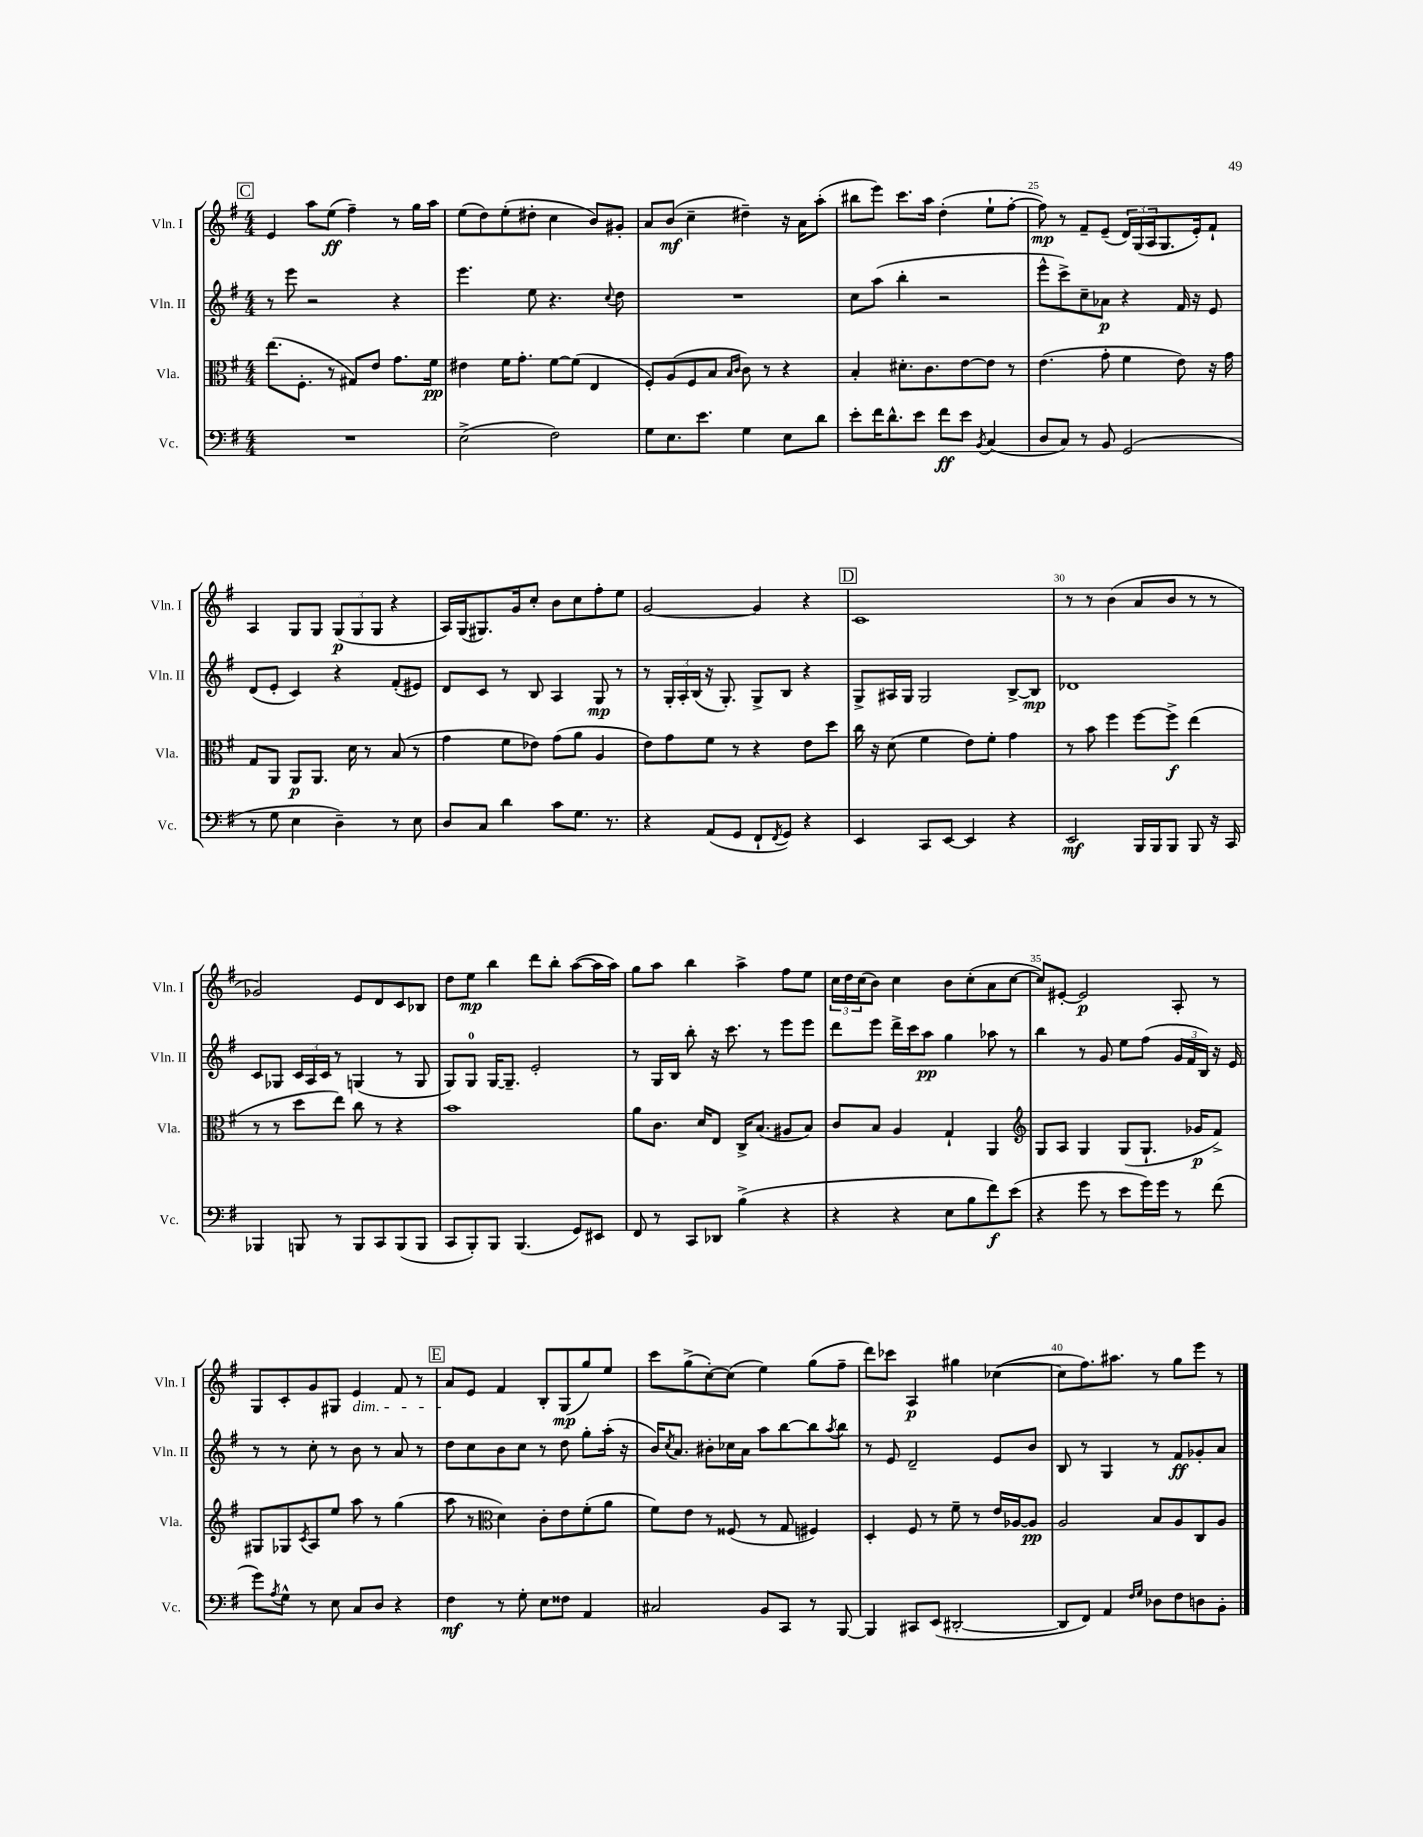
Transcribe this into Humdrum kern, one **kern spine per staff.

**kern	**dynam	**kern	**dynam	**kern	**dynam	**kern	**dynam
*part4	*part4	*part3	*part3	*part2	*part2	*part1	*part1
*staff4	*staff4	*staff3	*staff3	*staff2	*staff2	*staff1	*staff1
*I"Vc.	*	*I"Vla.	*	*I"Vln. II	*	*I"Vln. I	*
*I'Vc.	*	*I'Vla.	*	*I'Vln. II	*	*I'Vln. I	*
*clefF4	*	*clefC3	*	*clefG2	*	*clefG2	*
*k[f#]	*	*k[f#]	*	*k[f#]	*	*k[f#]	*
*M4/4	*	*M4/4	*	*M4/4	*	*M4/4	*
!!LO:REH:place=s1:t=C
=21	=21	=21	=21	=21	=21	=21	=21
1r	.	(8.ee\L	.	8r	.	4e/	.
.	.	.	.	8eee\	.	.	.
.	.	8.F#'\J	.	.	.	.	.
.	.	.	.	2r	.	8aa\L	.
.	.	8r	.	.	.	(8ee\J	ff
.	.	8G#X/L)	.	.	.	4ff#~\)	.
.	.	8e/J	.	.	.	.	.
.	.	8.g\L	.	4r	.	8r	.
.	.	.	.	.	.	16gg\LL	.
.	.	16f#\Jk	pp	.	.	16aa\JJ	.
=22	=22	=22	=22	=22	=22	=22	=22
(2E^\	.	4e#X\	.	4.eee\	.	(8ee\L	.
.	.	.	.	.	.	8dd\)	.
.	.	16f#\KL	.	.	.	(8ee'\	.
.	.	8.g'\J	.	.	.	.	.
.	.	.	.	8ee\	.	8dd#X'\J	.
2F#\)	.	[8f#\L	.	4.r	.	4cc\	.
.	.	(8f#\J]	.	.	.	.	.
.	.	4E/	.	.	.	8b/L)	.
.	.	.	.	8qqcc/	.	.	.
.	.	.	.	8dd\	.	8g#X'/J	.
=23	=23	=23	=23	=23	=23	=23	=23
8G\L	.	8F#'/L)	.	1r	.	8a/L	.
8.E\	.	(8A/	.	.	.	(8b/J	mf
.	.	8F#/	.	.	.	4cc~\	.
8.e\J	.	.	.	.	.	.	.
.	.	8B/J	.	.	.	.	.
.	.	16qqB/LL	.	.	.	.	.
.	.	16qqc/JJ	.	.	.	.	.
4G\	.	8c\)	.	.	.	4dd#X~\)	.
.	.	8r	.	.	.	.	.
8E\L	.	4r	.	.	.	16r	.
.	.	.	.	.	.	16a\KL	.
8d\J	.	.	.	.	.	(8aa'\J	.
=24	=24	=24	=24	=24	=24	=24	=24
8e'\L	.	4B'/	.	8cc\L	.	8bb#X\L	.
16f#\K	.	.	.	(8aa\J	.	8eee\J)	.
8.d^^\	.	.	.	.	.	.	.
.	.	8.d#X'\L	.	4bb'\	.	8.ccc\L	.
8e\J	.	.	.	.	.	.	.
.	.	8.c\	.	.	.	16aa\Jk	.
8f#\L	ff	.	.	2r	.	(4dd'\	.
8e\J	.	[8e\	.	.	.	.	.
8qBB/	.	.	.	.	.	.	.
(4C/	.	8e\J]	.	.	.	8ee`\L	.
.	.	8r	.	.	.	[8ff#'\J	.
=25	=25	=25	=25	=25	=25	=25	=25
8D/L	.	(4.e\	.	8eee^^\L	.	8ff#\])	mp
8C/J)	.	.	.	8ccc^\)	.	8r	.
8r	.	.	.	8cc~\	.	8f#~/L	.
8BB/	.	8g'\	.	8a-X\J	p	(8e~/J	.
(2GG/	.	4f#\	.	4r	.	24d/LL)	.
.	.	.	.	.	.	(24G/	.
.	.	.	.	.	.	24A/J	.
.	.	.	.	.	.	8.G/	.
.	.	8e\)	.	16f#/	.	.	.
.	.	.	.	16r	.	16e'/k)	.
.	.	16r	.	8e/	.	8f#`/J	.
.	.	16g\	.	.	.	.	.
!!LO:LB:g=z
=26	=26	=26	=26	=26	=26	=26	=26
8r	.	8G/L	.	(8d/L	.	4A/	.
8G\	.	8AA/J	.	8e'/J	.	.	.
4E\	.	8AA/L	p	4c/)	.	8G/L	.
.	.	8.AA/J	.	.	.	8G/J	.
4D~\)	.	.	.	4r	.	(12G/L	p
.	.	16d\	.	.	.	.	.
.	.	.	.	.	.	12G/	.
.	.	8r	.	.	.	.	.
.	.	.	.	.	.	12G/J	.
8r	.	(8B/	.	(8f#'/L	.	4r	.
8E\	.	8r	.	8e#X/J)	.	.	.
=27	=27	=27	=27	=27	=27	=27	=27
8D/L	.	4g\	.	8d/L	.	16A/LL)	.
.	.	.	.	.	.	(16G/J	.
8C/J	.	.	.	8c/J	.	8.G#X/)	.
4d\	.	8f#\L	.	8r	.	.	.
.	.	.	.	.	.	16g/k	.
.	.	8e-X\J)	.	8B/	.	8cc'/J	.
8c\L	.	(8g\L	.	4A/	.	8b\L	.
8.G\J	.	8a\J	.	.	.	8cc\	.
.	.	4A/	.	8G/	mp	8ff#'\	.
8.r	.	.	.	.	.	.	.
.	.	.	.	8r	.	8ee\J	.
=28	=28	=28	=28	=28	=28	=28	=28
4r	.	8e\L)	.	8r	.	[2g/	.
.	.	8g\	.	24G'/LL	.	.	.
.	.	.	.	24A'/	.	.	.
.	.	.	.	(24B/JJ	.	.	.
(8AA/L	.	8f#\J	.	16r	.	.	.
.	.	.	.	8.G'/)	.	.	.
8GG/J	.	8r	.	.	.	.	.
8FF#`/L	.	4r	.	8G^/L	.	4g/]	.
8qFF#/	.	.	.	.	.	.	.
8GG/J)	.	.	.	8B/J	.	.	.
4r	.	8e\L	.	4r	.	4r	.
.	.	8dd\J	.	.	.	.	.
!!LO:REH:place=s1:t=D
=29	=29	=29	=29	=29	=29	=29	=29
4EE/	.	16cc\	.	8G^/L	.	1c	.
.	.	16r	.	.	.	.	.
.	.	(8d\	.	16A#X/L	.	.	.
.	.	.	.	16G/JJ	.	.	.
8CC/L	.	4f#\	.	2G/	.	.	.
[8EE/J	.	.	.	.	.	.	.
4EE/]	.	8e\L)	.	.	.	.	.
.	.	8f#'\J	.	.	.	.	.
4r	.	4g\	.	[8B^/L	.	.	.
.	.	.	.	8B/J]	mp	.	.
=30	=30	=30	=30	=30	=30	=30	=30
2EE/	mf	8r	.	1d-X	.	8r	.
.	.	8b\	.	.	.	8r	.
.	.	4ff#\	.	.	.	(4b\	.
16BBB/LL	.	[8ff#\L	.	.	.	8a/L	.
16BBB/J	.	.	.	.	.	.	.
8BBB/J	.	8ff#^\J]	f	.	.	8b/J	.
8BBB/	.	(4ee\	.	.	.	8r	.
16r	.	.	.	.	.	8r	.
16CC/	.	.	.	.	.	.	.
!!LO:LB:g=z
=31	=31	=31	=31	=31	=31	=31	=31
4BBB-X/	.	8r	.	8c/L	.	2g-X/)	.
.	.	8r	.	8G-X/J	.	.	.
8BBBn/	.	8dd\L	.	24c/LL	.	.	.
.	.	.	.	24A/	.	.	.
.	.	.	.	24c/JJ	.	.	.
8r	.	8ee\J)	.	8r	.	.	.
8BBB/L	.	8cc\	.	(4Gn/	.	8e/L	.
8CC/	.	8r	.	.	.	8d/	.
(8BBB/	.	4r	.	8r	.	8c/	.
8BBB/J	.	.	.	8G/	.	8B-X/J	.
=32	=32	=32	=32	=32	=32	=32	=32
8CC/L	.	1b	.	8G/L)	.	8dd\L	.
8BBB'/)	.	.	.	8G/J	.	8ee\J	mp
8BBB/J	.	.	.	[16G/KL	.	4bb\	.
.	.	.	.	8.G~/J]	.	.	.
(4.BBB/	.	.	.	.	.	.	.
.	.	.	.	2e'/	.	8ddd\L	.
.	.	.	.	.	.	8bb'\J	.
8GG/L)	.	.	.	.	.	([8aa\L	.
8EE#X/J	.	.	.	.	.	16aa\L]	.
.	.	.	.	.	.	16aa\JJ)	.
=33	=33	=33	=33	=33	=33	=33	=33
8FF#/	.	8a\L	.	8r	.	8gg\L	.
8r	.	8.c\J	.	16G/LL	.	8aa\J	.
.	.	.	.	16B/JJ	.	.	.
8CC/L	.	.	.	8bb'\	.	4bb\	.
.	.	16d/KL	.	.	.	.	.
8DD-X/J	.	8E/J	.	16r	.	.	.
.	.	.	.	8.ccc\	.	.	.
(4B^\	.	16C^/KL	.	.	.	4aa^\	.
.	.	(8.B/J	.	.	.	.	.
.	.	.	.	8r	.	.	.
4r	.	8A#X/L	.	8eee\L	.	8ff#\L	.
.	.	8B/J)	.	8eee\J	.	8ee\J	.
=34	=34	=34	=34	=34	=34	=34	=34
4r	.	8c/L	.	8ddd\L	.	24cc\LL	.
.	.	.	.	.	.	24dd\	.
.	.	.	.	.	.	(24cc\J	.
.	.	8B/J	.	8eee\J	.	8b\J)	.
4r	.	4A/	.	16ddd^\LL	.	4cc\	.
.	.	.	.	16ccc\J	.	.	.
.	.	.	.	8aa\J	pp	.	.
8E\L	.	4G`/	.	4gg\	.	8b\L	.
8B\	.	.	.	.	.	(8cc'\	.
8f#\)	f	4AA/	.	8aa-X\	.	8a\	.
(8e\J	.	.	.	8r	.	[8cc\J	.
=35	=35	=35	=35	=35	=35	=35	=35
*	*	*clefG2	*	*	*	*	*
4r	.	8G/L	.	4bb\	.	8cc/L])	.
.	.	8A/J	.	.	.	[8e#X'/J	.
8g\	.	4G/	.	8r	.	2e#/]	p
8r	.	.	.	8g/	.	.	.
8e\L	.	(8G/L	.	8ee\L	.	.	.
16g\L)	.	8.G`/J	.	(8ff#\J	.	.	.
16g\JJ	.	.	.	.	.	.	.
8r	.	.	.	24g/LL	.	8A'/	.
.	.	.	.	24f#/	.	.	.
.	.	16g-X/KL	p	.	.	.	.
.	.	.	.	24B/JJ)	.	.	.
(8f#\	.	8f#^/J)	.	16r	.	8r	.
.	.	.	.	16e/	.	.	.
!!LO:LB:g=z
=36	=36	=36	=36	=36	=36	=36	=36
8g\L)	.	8G#X/L	.	8r	.	8G/L	.
8qA/	.	.	.	.	.	.	.
8G^^\J	.	8G-X/	.	8r	.	8c'/	.
.	.	8qc/	.	.	.	.	.
8r	.	8A/	.	8cc'\	.	8g/	.
8E\	.	8ee/J	.	8r	.	8G#X/J	.
!	!	!	!	!	!	!LO:TX:b:i:t=dim.	!
8C/L	.	8aa\	.	8b\	.	4e/	.
8D/J	.	8r	.	8r	.	.	.
4r	.	(4gg\	.	8a/	.	8f#/	.
.	.	.	.	8r	.	8r	.
!!LO:REH:place=s1:t=E
=37	=37	=37	=37	=37	=37	=37	=37
4F#\	mf	8aa\	.	8dd\L	.	8a/L	.
.	.	8r	.	8cc\	.	8e/J	.
*	*	*clefC3	*	*	*	*	*
8r	.	4d\)	.	8b\	.	4f#/	.
8G'\	.	.	.	8cc\J	.	.	.
8E\L	.	8c'\L	.	8r	.	8B'/L	.
8F##X\J	.	8e\	.	8dd\	.	(8G/	mp
4AA/	.	(8f#'\	.	8gg'\L	.	8gg/)	.
.	.	8a\J	.	(16aa'\Jk	.	8ee/J	.
.	.	.	.	16r	.	.	.
=38	=38	=38	=38	=38	=38	=38	=38
2C#X/	.	8f#\L)	.	16b/KL)	.	8ccc\L	.
.	.	.	.	8qcc/	.	.	.
.	.	.	.	8.a/J	.	.	.
.	.	8e\J	.	.	.	(8gg^\	.
.	.	8r	.	8b#X'\L	.	[8cc'\)	.
.	.	(8F##X/	.	16cc-X\L	.	(8cc\J]	.
.	.	.	.	16a\JJ	.	.	.
8BB/L	.	8r	.	8aa\L	.	4ee\)	.
8CC/J	.	8G/	.	[8bb\	.	.	.
8r	.	4F#X/)	.	8bb\]	.	(8gg\L	.
.	.	.	.	8qaa/	.	.	.
[8BBB/	.	.	.	8bb\J	.	8ff#~\J	.
=39	=39	=39	=39	=39	=39	=39	=39
4BBB/]	.	4D'/	.	8r	.	8ddd\L)	.
.	.	.	.	8e/	.	8ccc-X\J	.
8CC#X/L	.	8F#/	.	2d~/	.	4A/	p
(8EE/J	.	8r	.	.	.	.	.
[2DD#X'/	.	8f#~\	.	.	.	4gg#X\	.
.	.	8r	.	.	.	.	.
.	.	16e/LL	.	8e/L	.	([4cc-X\	.
.	.	[16A-X/J	.	.	.	.	.
.	.	8A-/J]	pp	8b/J	.	.	.
=40	=40	=40	=40	=40	=40	=40	=40
8DD#/L]	.	2A/	.	8B/	.	8cc-\L]	.
8FF#/J)	.	.	.	8r	.	8.ff#\)	.
4AA/	.	.	.	4G/	.	.	.
.	.	.	.	.	.	8.aa#X\J	.
16qqF#/LL	.	.	.	.	.	.	.
16qqG/JJ	.	.	.	.	.	.	.
8D-X\L	.	8B/L	.	8r	.	8r	.
8F#\	.	8A/	.	8f#/L	ff	8gg\L	.
8Dn\	.	8C/	.	8g-X'/	.	8eee\J	.
8BB'\J	.	8A/J	.	8a/J	.	8r	.
==	==	==	==	==	==	==	==
*-	*-	*-	*-	*-	*-	*-	*-
